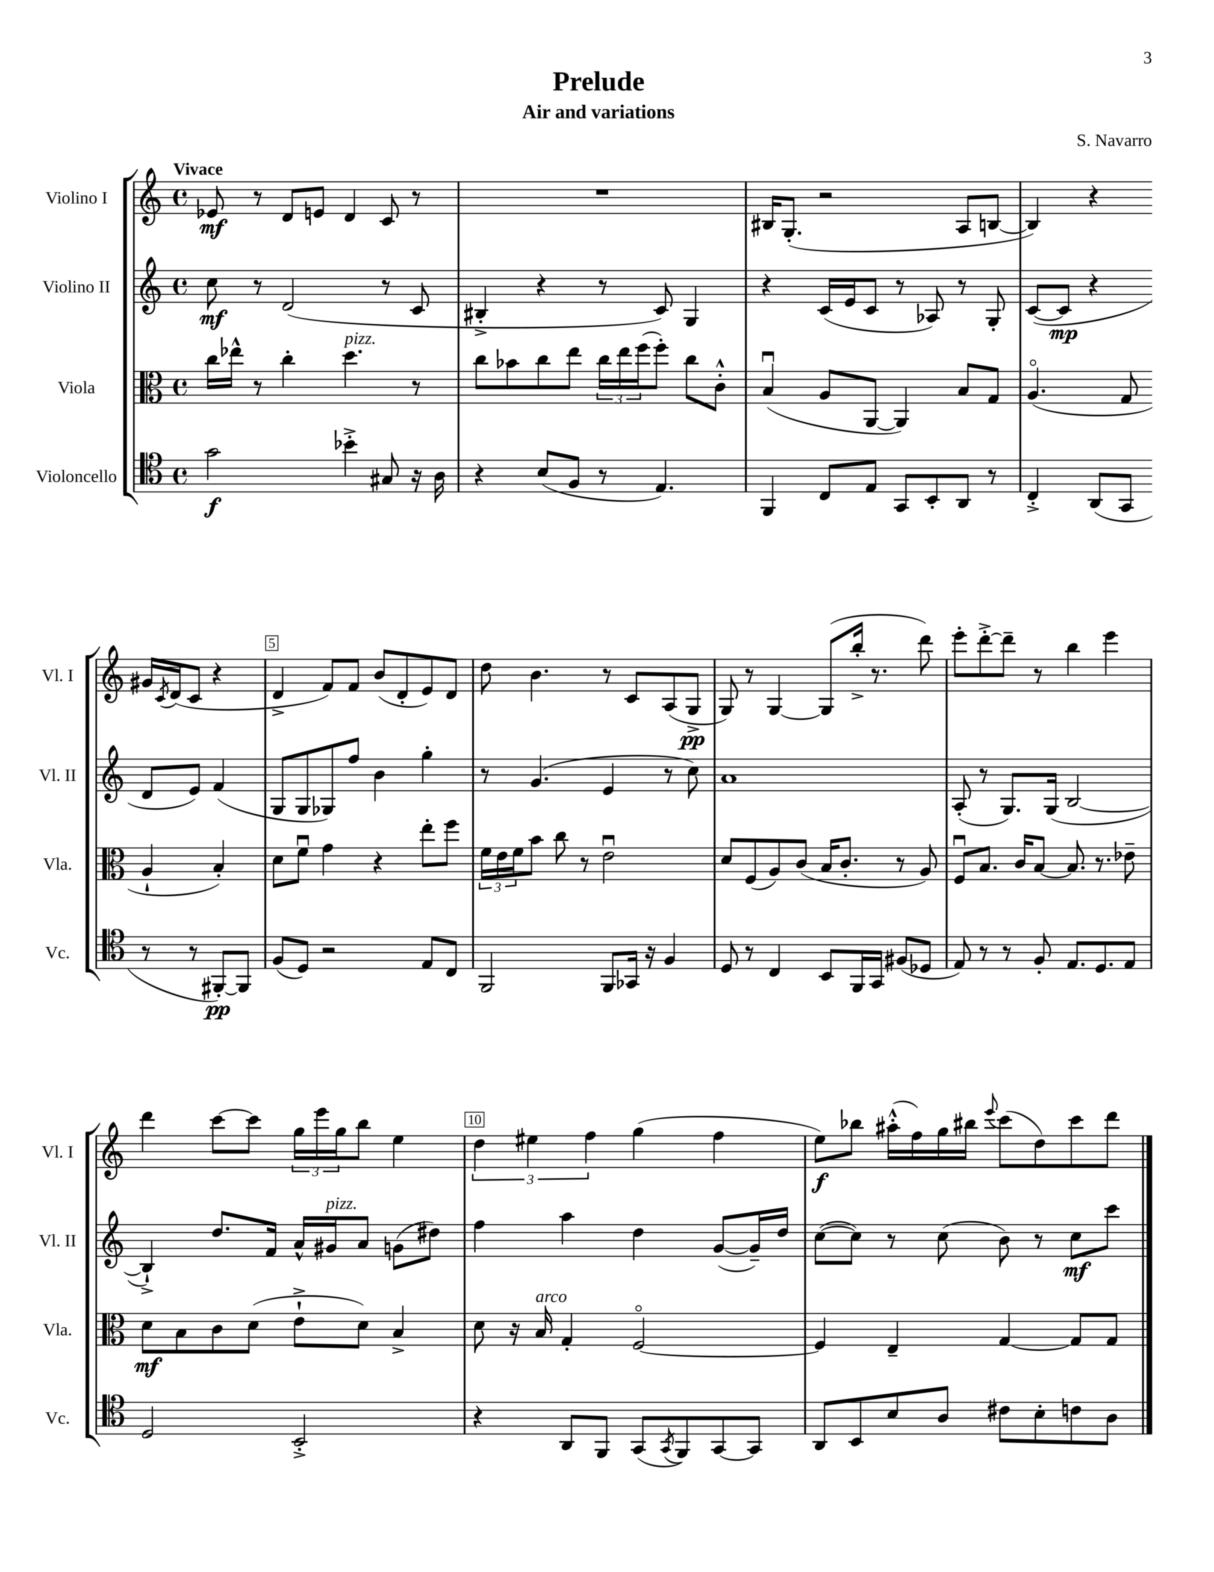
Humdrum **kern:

**kern	**dynam	**kern	**dynam	**kern	**dynam	**kern	**dynam
*part4	*part4	*part3	*part3	*part2	*part2	*part1	*part1
*staff4	*staff4	*staff3	*staff3	*staff2	*staff2	*staff1	*staff1
*I"Violoncello	*	*I"Viola	*	*I"Violino II	*	*I"Violino I	*
*I'Vc.	*	*I'Vla.	*	*I'Vl. II	*	*I'Vl. I	*
*clefC4	*	*clefC3	*	*clefG2	*	*clefG2	*
*k[]	*	*k[]	*	*k[]	*	*k[]	*
*M4/4	*	*M4/4	*	*M4/4	*	*M4/4	*
*met(c)	*	*met(c)	*	*met(c)	*	*met(c)	*
=1	=1	=1	=1	=1	=1	=1	=1
!	!	!	!	!	!	!LO:TX:a:B:t=Vivace	!
2g\	f	16cc\LL	.	8cc\	mf	8e-X/	mf
.	.	16ee-X^^\JJ	.	.	.	.	.
.	.	8r	.	8r	.	8r	.
.	.	4cc'\	.	(2d/	.	8d/L	.
.	.	.	.	.	.	8en/J	.
!	!	!LO:TX:a:i:t=pizz.	!	!	!	!	!
4b-X'^\	.	4.dd\	.	.	.	4d/	.
8G#X/	.	.	.	8r	.	8c/	.
16r	.	8r	.	8c/	.	8r	.
16A\	.	.	.	.	.	.	.
=2	=2	=2	=2	=2	=2	=2	=2
4r	.	8cc\L	.	4B#X'^/	.	1r	.
.	.	8b-X\	.	.	.	.	.
(8B/L	.	8cc\	.	4r	.	.	.
8F/J	.	8ee\J	.	.	.	.	.
8r	.	24cc\LL	.	8r	.	.	.
.	.	24ee\	.	.	.	.	.
.	.	(24ff\J	.	.	.	.	.
4.E/)	.	8ff'\J)	.	8c/)	.	.	.
.	.	8cc\L	.	4G/	.	.	.
.	.	8c'^^\J	.	.	.	.	.
=3	=3	=3	=3	=3	=3	=3	=3
4FF/	.	(4Bu/	.	4r	.	16B#X/KL	.
.	.	.	.	.	.	(8.G'/J	.
8C/L	.	8A/L	.	(16c/LL	.	2r	.
.	.	.	.	16e/J	.	.	.
8E/J	.	[8AA/J	.	8c/J	.	.	.
8GG/L	.	4AA/])	.	8r	.	.	.
8BB'/	.	.	.	8A-X/)	.	.	.
8AA/J	.	8B/L	.	8r	.	8A/L	.
8r	.	8G/J	.	8G'/	.	[8Bn/J	.
=4	=4	=4	=4	=4	=4	=4	=4
4C'^/	.	(4.A/	.	([8c/L	.	4B/])	.
.	.	.	.	8c/J]	mp	.	.
(8AA/L	.	.	.	4r	.	4r	.
8GG/J	.	8G/	.	.	.	.	.
8r	.	4A`/	.	8d/L	.	16g#X/LL	.
.	.	.	.	.	.	8qc/	.
.	.	.	.	.	.	(16d/J	.
8r	.	.	.	8e/J)	.	8c/J	.
[8FF#X'/L)	pp	4B'/)	.	(4f/	.	4r	.
8FF#/J]	.	.	.	.	.	.	.
!!LO:LB:g=z
=5	=5	=5	=5	=5	=5	=5	=5
(8F/L	.	8d\L	.	8G/L	.	4d^/	.
8D/J)	.	8fu\J	.	8G/	.	.	.
2r	.	4g\	.	8G-X/)	.	8f/L)	.
.	.	.	.	8ff/J	.	8f/J	.
.	.	4r	.	4b\	.	(8b/L	.
.	.	.	.	.	.	8d'/	.
8E/L	.	8ee'\L	.	4gg'\	.	8e/)	.
8C/J	.	8ff\J	.	.	.	8d/J	.
=6	=6	=6	=6	=6	=6	=6	=6
2FF/	.	24f\LL	.	8r	.	8dd\	.
.	.	24e\	.	.	.	.	.
.	.	24f\J	.	.	.	.	.
.	.	8b\J	.	(4.g/	.	4.b\	.
.	.	8cc\	.	.	.	.	.
.	.	8r	.	.	.	.	.
8FF/L	.	2eu\	.	4e/	.	8r	.
16GG-X/Jk	.	.	.	.	.	8c/L	.
16r	.	.	.	.	.	.	.
4F/	.	.	.	8r	.	(8A/	.
.	.	.	.	8cc\)	.	8G^/J	pp
=7	=7	=7	=7	=7	=7	=7	=7
8D/	.	8d/L	.	1a	.	8G/)	.
8r	.	(8F/	.	.	.	8r	.
4C/	.	8A/)	.	.	.	[4G/	.
.	.	(8c/J	.	.	.	.	.
8BB/L	.	16B/KL	.	.	.	(8G/L]	.
.	.	8.c'/J	.	.	.	.	.
16FF/L	.	.	.	.	.	16bb'^/Jk	.
16GG/JJ	.	.	.	.	.	8.r	.
(8F#X/L	.	8r	.	.	.	.	.
8D-X/J	.	8A/)	.	.	.	8ddd\)	.
=8	=8	=8	=8	=8	=8	=8	=8
8E/)	.	8Fu/L	.	(8A'/	.	8eee'\L	.
8r	.	8.B/J	.	8r	.	[8ddd'^\	.
8r	.	.	.	8.G/L)	.	8ddd~\J]	.
.	.	16c/KL	.	.	.	.	.
8F'/	.	[8B/J	.	.	.	8r	.
.	.	.	.	(16G/Jk	.	.	.
8.E/L	.	8.B/]	.	[2B/	.	4bb\	.
8.D/	.	8.r	.	.	.	.	.
.	.	.	.	.	.	4eee\	.
8E/J	.	8e-X~\	.	.	.	.	.
!!LO:LB:g=z
=9	=9	=9	=9	=9	=9	=9	=9
2D/	.	8d\L	mf	4B`^/])	.	4ddd\	.
.	.	8B\	.	.	.	.	.
.	.	8c\	.	8.dd/L	.	[8ccc\L	.
.	.	(8d\J	.	.	.	8ccc\J]	.
.	.	.	.	16f/Jk	.	.	.
2BB'^/	.	8e`^\L	.	16a^^/LL	.	24gg\LL	.
.	.	.	.	.	.	24eee\	.
!	!	!	!	!LO:TX:a:i:t=pizz.	!	!	!
.	.	.	.	16g#X/J	.	.	.
.	.	.	.	.	.	24gg\J	.
.	.	8d\J)	.	8a/J	.	8bb\J	.
.	.	4B^/	.	(8gn\L	.	4ee\	.
.	.	.	.	8dd#X\J)	.	.	.
=10	=10	=10	=10	=10	=10	=10	=10
4r	.	8d\	.	4ff\	.	6dd\	.
.	.	16r	.	.	.	.	.
.	.	.	.	.	.	6ee#X\	.
!	!	!LO:TX:a:i:t=arco	!	!	!	!	!
.	.	16B/	.	.	.	.	.
8AA/L	.	4G'/	.	4aa\	.	.	.
.	.	.	.	.	.	6ff\	.
8FF/J	.	.	.	.	.	.	.
(8GG/L	.	[2F/	.	4dd\	.	(4gg\	.
8qGG/	.	.	.	.	.	.	.
8FF/)	.	.	.	.	.	.	.
[8GG/	.	.	.	([8g/L	.	4ff\	.
8GG/J]	.	.	.	16g~/L])	.	.	.
.	.	.	.	16dd/JJ	.	.	.
=11	=11	=11	=11	=11	=11	=11	=11
8AA/L	.	4F/]	.	([8cc\L	.	8ee\L)	f
8BB/	.	.	.	8cc\J])	.	8bb-X\J	.
8B/	.	4E~/	.	8r	.	(16aa#X'^^\LL	.
.	.	.	.	.	.	16ff\)	.
8A/J	.	.	.	(8cc\	.	16gg\	.
.	.	.	.	.	.	16bb#X\JJ	.
.	.	.	.	.	.	8qqeee/	.
8c#X\L	.	[4G/	.	8b\)	.	(8ccc\L	.
8B'\	.	.	.	8r	.	8dd\)	.
8cn\	.	8G/L]	.	8cc\L	mf	8ccc\	.
8A\J	.	8G/J	.	8ccc\J	.	8ddd\J	.
==	==	==	==	==	==	==	==
*-	*-	*-	*-	*-	*-	*-	*-
